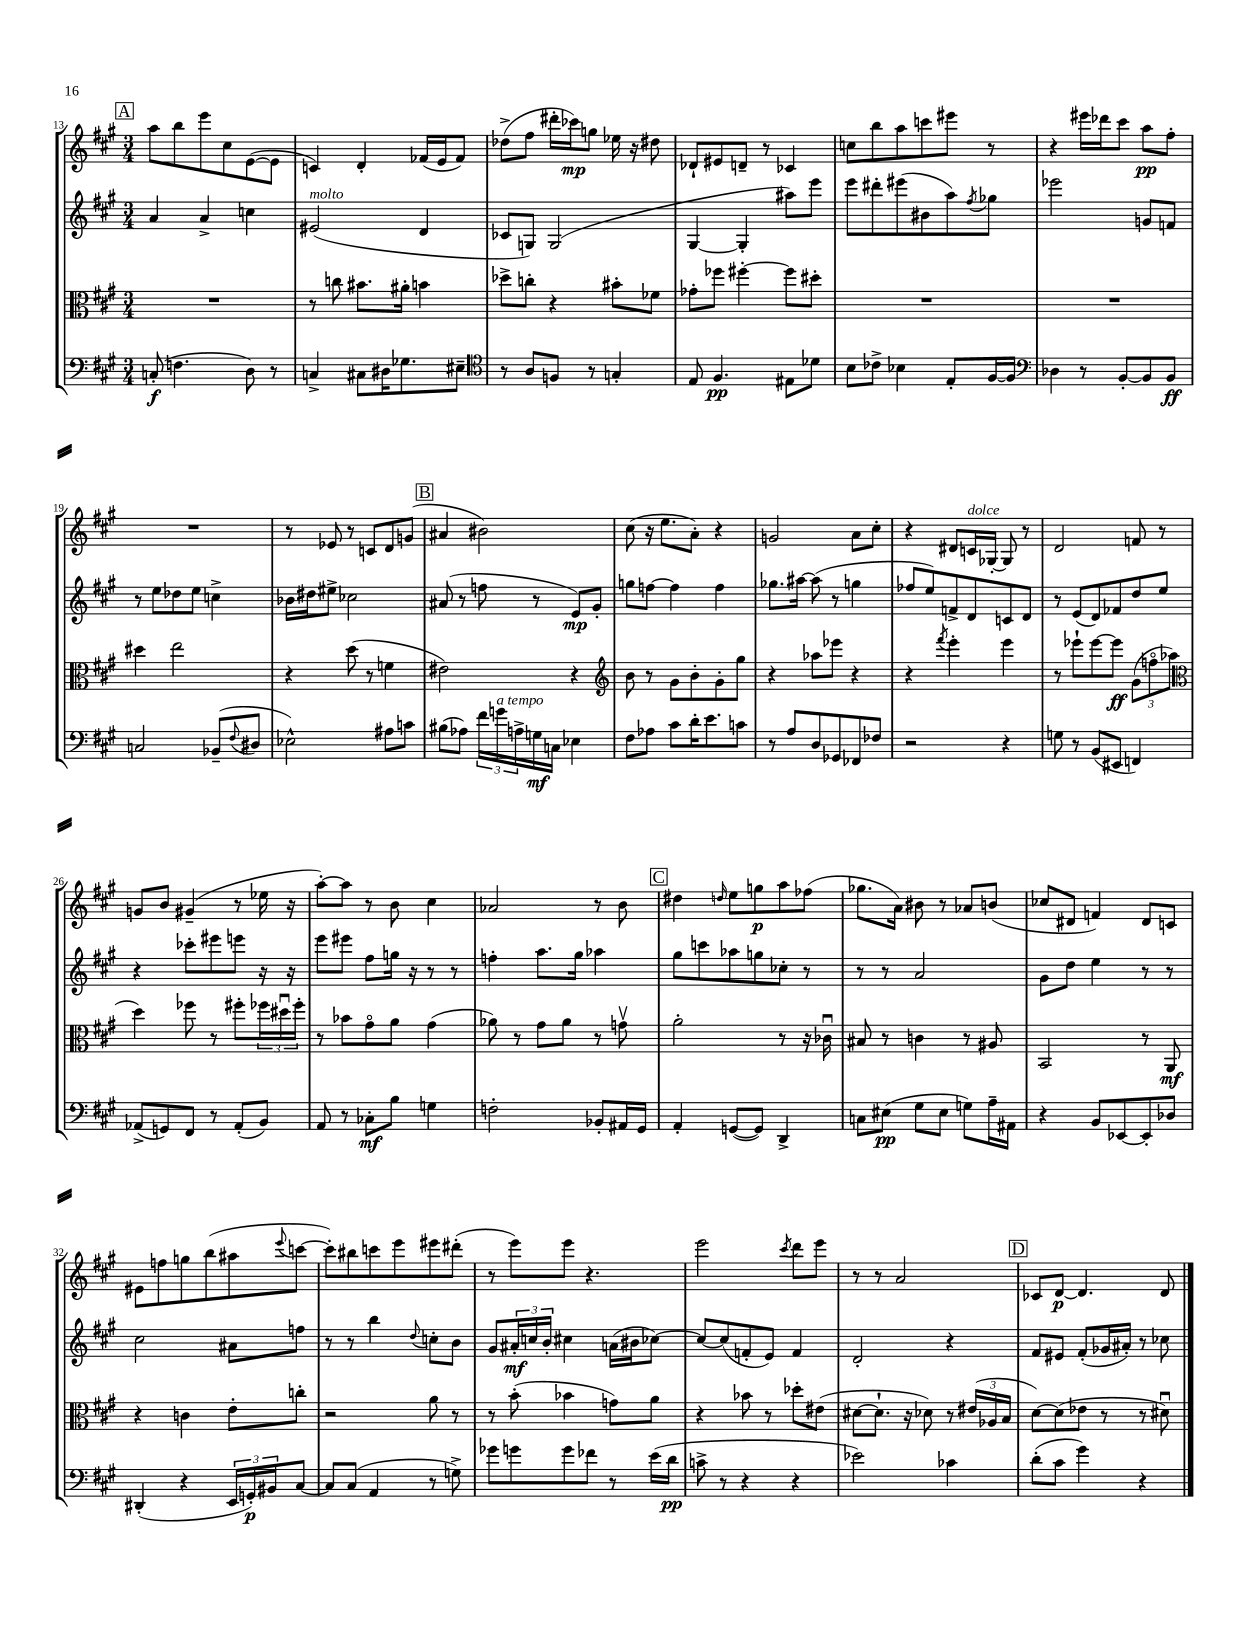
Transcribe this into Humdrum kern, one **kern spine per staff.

**kern	**kern	**kern	**kern
*staff4	*staff3	*staff2	*staff1
*clefF4	*clefC3	*clefG2	*clefG2
*k[f#c#g#]	*k[f#c#g#]	*k[f#c#g#]	*k[f#c#g#]
*M3/4	*M3/4	*M3/4	*M3/4
(8C'	2.r	4a	8aa
4.F	.	.	8bb
.	.	4a^	8eee
.	.	.	8cc#
8D)	.	4cc	([8e
8r	.	.	8e]
=	=	=	=
4C^	8r	(2e#	4c)
.	8cc	.	.
8C#	8.b#	.	4d'
16D#	.	.	.
8.G-	16a#'	.	.
.	4b	4d	(16f-
.	.	.	16e
8E#~	.	.	8f-)
=	=	=	=
*clefC4	*	*	*
8r	8dd-^	8c-	(8dd-^
8A	8cc'	8G)	8ff#
8F	4r	(2G	16ddd#'
.	.	.	16ccc-)
8r	.	.	8gg
4G'	8b#'	.	16ee-
.	.	.	16r
.	8f-	.	8dd#
=	=	=	=
8E	8g-'	[4G#	8d-`
4.F#	8ff-	.	8e#
.	[4ff#'	4G#']	8d~
.	.	.	8r
8E#	8ff#]	8aa#)	4c-
8d-	8dd#'	8eee	.
=	=	=	=
8B	2.r	8eee	8cc
8c-^	.	8ddd#'	8bb
4B-	.	(8eee#	8aa
.	.	8b#	8ccc
8E'	.	8aa)	8eee#
.	.	8qff#	.
[16F#	.	8gg-	8r
16F#]	.	.	.
=	=	=	=
*clefF4	*	*	*
4D-	2.r	2eee-	4r
8r	.	.	16eee#
.	.	.	16ddd-
[8BB'	.	.	8ccc#
8BB]	.	8g	8aa
8BB	.	8f	8ff#'
=	=	=	=
2C	4dd#	8r	2.r
.	.	8ee	.
.	2ee	8dd-	.
.	.	8ee	.
(8BB-~	.	4cc^	.
8qqF#	.	.	.
8D#	.	.	.
=	=	=	=
2E-^^)	4r	16b-	8r
.	.	16dd#	.
.	.	8ee#^	8e-
.	(8dd	2cc-	8r
.	8r	.	8c
8A#	4f	.	8d
8c	.	.	(8g
=	=	=	=
(8B#	2e#)	(8a#	4a#
8A-)	.	8r	.
24f#	.	8ff	2b#)
24g	.	.	.
24A^	.	.	.
16G	.	8r	.
16C	.	.	.
4E-	4r	8e)	.
.	.	8g#'	.
=	=	=	=
*	*clefG2	*	*
8F#	8b	8gg	(8cc#
8A-	8r	[8ff	16r
.	.	.	8.ee
8c#	8g#	4ff]	.
16d'	8b'	.	8a')
8.e	.	.	.
.	8g#'	4ff	4r
8c	8gg#	.	.
=	=	=	=
8r	4r	8.gg-	2g
8A	.	.	.
.	.	[16aa#	.
8D	8aa-	(8aa#]	.
8GG-	8eee-	8r	.
8FF-	4r	4gg	8a
8F-	.	.	8cc#'
=	=	=	=
2r	4r	8ff-	4r
.	.	8ee)	.
.	8qfff#	.	.
.	4eee'	8f^	8d#
.	.	8d	16c
.	.	.	[16G-'
4r	4eee	8c	8G-]
.	.	8d	8r
=	=	=	=
8G	8r	8r	2d
8r	8eee-`	(8e	.
(8BB	[8eee-	8d)	.
8EE#	8eee-]	8f-	.
4FF)	(12g#	8dd	8f
.	12ffo	.	.
.	.	8ee	8r
.	12aa-	.	.
=	=	=	=
*	*clefC3	*	*
(8AA-^	4dd)	4r	8g
8GG)	.	.	8b
8FF#	8ff-	8ccc-'	(4g#~
8r	8r	8eee#	.
(8AA-'	8ff#'	8eee	8r
8BB)	24ff-	16r	16ee-
.	24dd#u	.	.
.	.	16r	16r
.	24ff-'	.	.
=	=	=	=
8AA	8r	8eee	[8aa')
8r	8b-	8eee#	8aa]
8C-'	8g#o	8ff#	8r
8B	8a	16gg	8b
.	.	16r	.
4G	(4g#	8r	4cc#
.	.	8r	.
=	=	=	=
2F'	8a-)	4ff'	2a-
.	8r	.	.
.	8g#	8.aa	.
.	8a-	.	.
.	.	16gg#	.
8BB-'	8r	4aa-	8r
16AA#	8gv	.	8b
16GG#	.	.	.
=	=	=	=
4AA'	2a'	8gg#	4dd#
.	.	8ccc	.
.	.	.	16qqdd
([8GG	.	8aa-	8ee
8GG])	.	8gg	8gg
4DD^	8r	8cc-'	8aa
.	16r	8r	(8ff-
.	16c-u	.	.
=	=	=	=
8C	8B#	8r	8.gg-
(8E#	8r	8r	.
.	.	.	16a)
8G#	4c	2a	8b#
8E#	.	.	8r
8G)	8r	.	8a-
16A~	8A#	.	(8b
16AA#	.	.	.
=	=	=	=
4r	2BB	8g#	8cc-
.	.	8dd	8d#
8BB	.	4ee	4f)
[8EE-	.	.	.
8EE-']	8r	8r	8d#
8D-	8AA	8r	8c
=	=	=	=
(4DD#'	4r	2cc#	8e#
.	.	.	8ff
4r	4c	.	8gg
.	.	.	(8bb
24EE	8e'	8a#	8aa#
24GG')	.	.	.
24BB#	.	.	.
.	.	.	8qqeee
[8C#	8cc'	8ff	[8ccc
=	=	=	=
8C#]	2r	8r	8ccc'])
(8C#	.	8r	8bb#
4AA	.	4bb	8ccc
.	.	.	8eee
.	.	8qqdd	.
8r	8a	8cc'	8eee#
8G^)	8r	8b	(8ddd#'
=	=	=	=
8g-	8r	8g#	8r
8g	(8b'	24a#'	8eee)
.	.	24cc	.
.	.	24b'	.
8g	4b-	4cc#	8eee
8f-	.	.	4.r
8r	8g)	(16a	.
.	.	16b#	.
(16e	8a	[8cc-)	.
16d	.	.	.
=	=	=	=
8c^	4r	8cc-_	2eee
8r	.	(8cc-]	.
4r	8b-	8f'	.
.	8r	8e)	.
.	.	.	8qccc#
4r	8dd-'	4f	8ddd
.	(8e#	.	8eee
=	=	=	=
2e-)	[8d#	2d'	8r
.	8.d#`]	.	8r
.	.	.	2a
.	16r	.	.
.	8d-)	.	.
4c-	8r	4r	.
.	(24e#	.	.
.	24A-	.	.
.	24B	.	.
=	=	=	=
(8d'	[8d)	8f#	8c-
8c#	(8d]	8e#	[8d
4g#)	8e-	(8f#'	4.d]
.	8r	16g-	.
.	.	16a#')	.
4r	8r	8r	.
.	8d#u)	8cc-	8d
==	==	==	==
*-	*-	*-	*-
